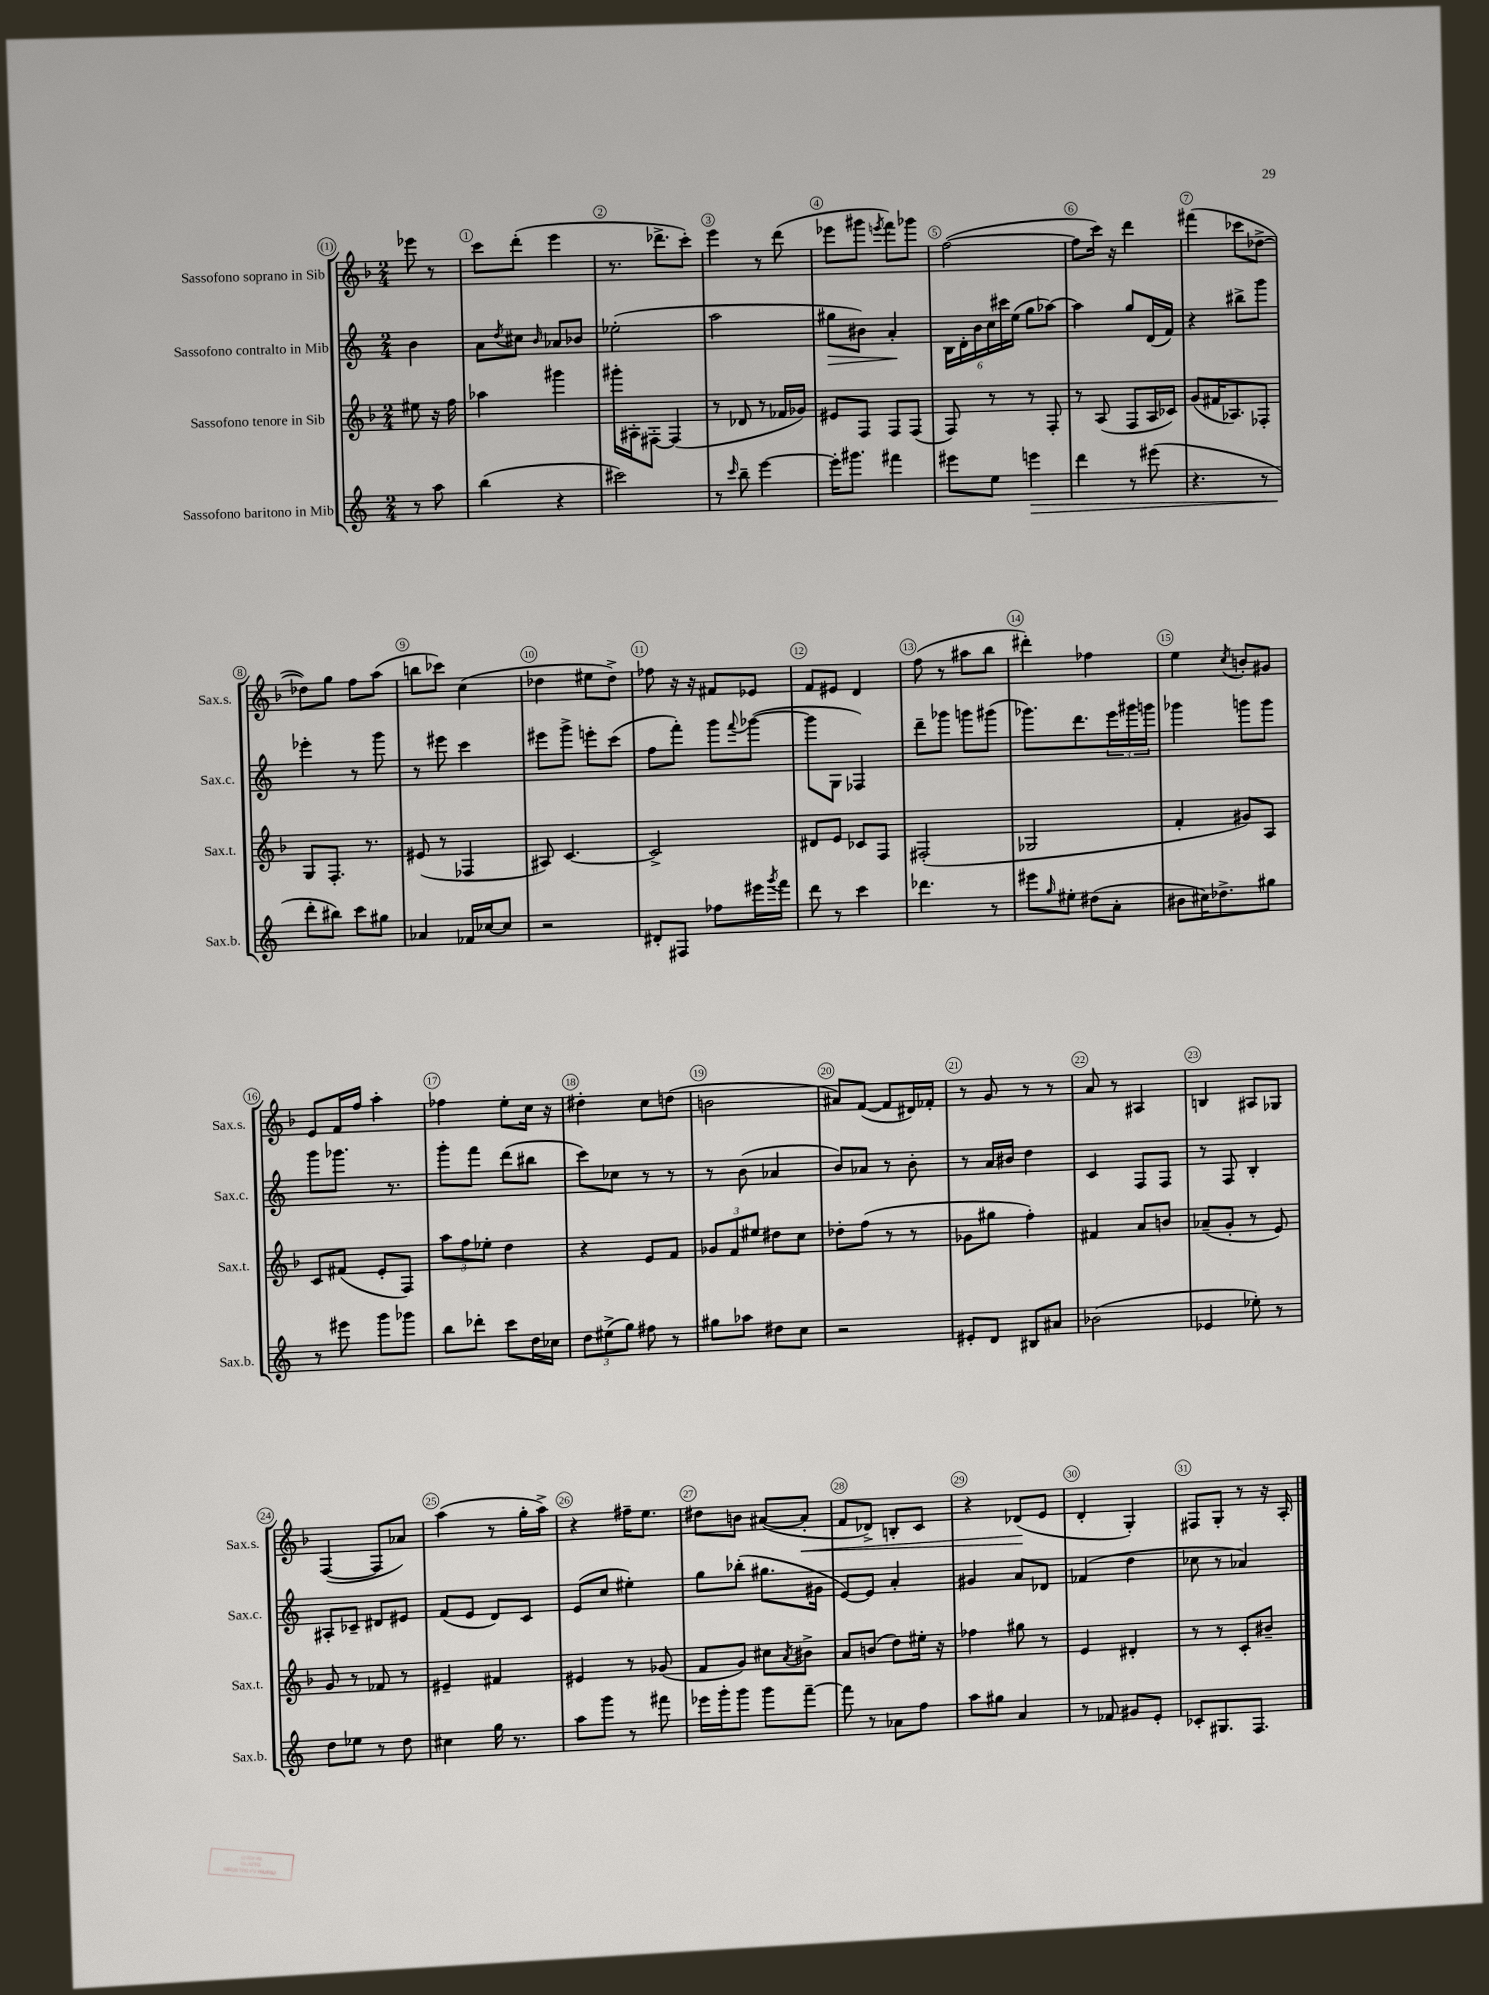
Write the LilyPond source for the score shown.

<<
\new StaffGroup <<
\new Staff = "s0" \with { instrumentName = "Sassofono soprano in Sib" shortInstrumentName = "Sax.s." } {
    \clef treble \key f \major \numericTimeSignature \time 2/4 \partial 4
    ees'''8 r8 |
    c'''8 d'''8-.( e'''4 |
    r8. des'''8.-> c'''8-.) |
    e'''4 r8 d'''8( |
    ees'''8 gis'''8 \acciaccatura { e'''8 } f'''8) ges'''8 |
    f''2~( |
    f''8 c'''16) r16 d'''4 |
    fis'''4( ces'''8 des''8~-> |
    des''8) g''8 f''8 a''8( |
    b''8 ces'''8) c''4( |
    des''4 eis''8 des''8->) |
    fes''8 r16 r16 fis'8 ees'8 |
    f'8 eis'8 d'4 |
    f''8( r8 ais''8 bes''8 |
    dis'''4-.) fes''4 |
    e''4 \acciaccatura { c''8 } b'8-. gis'8 |
    e'8 f'16 f''16 a''4-. |
    fes''4 e''8-. c''16 r16 |
    dis''4-. c''8 d''8( |
    b'2 |
    ais'8) f'8~( f'8 dis'16) fes'16-. |
    r8 g'8 r8 r8 |
    a'8 r8 ais4 |
    b4 ais8 ges8 |
    f4~( f8 aes'8) |
    a''4( r8 g''16-. a''16->) |
    r4 fis''16-- e''8. |
    dis''8 b'8 ais'8~( ais'8-.\< |
    f'8 des'8->) b8-. c'8 |
    r4 des'8\!( e'8 |
    d'4-. g4-.) |
    fis8 g8-. r8 r16 a16-. \bar "|." |
}
\new Staff = "s1" \with { instrumentName = "Sassofono contralto in Mib" shortInstrumentName = "Sax.c." } {
    \clef treble \key c \major \numericTimeSignature \time 2/4 \partial 4
    b'4 |
    a'8 \acciaccatura { d''8 } cis''8 \grace { b'16 } aes'8 bes'8 |
    ees''2-.( |
    a''2 |
    gis''8\> bis'8) a'4-.\! |
    \tuplet 6/4 { b16 d'16-. b'16 c''16 cis'''16 e''16( } g''8 aes''8~) |
    aes''4 g''8 d'16( f'16) |
    r4 bis''8-> g'''8 |
    ees'''4-. r8 g'''8 |
    r8 eis'''8 c'''4 |
    eis'''8 g'''8-> e'''8-. c'''8( |
    f''8 f'''8-.) g'''8 \appoggiatura { f'''8 } ges'''8~( |
    ges'''8 g8 fes4) |
    d'''8-- ges'''8 g'''8 gis'''8( |
    ges'''8.) d'''8. \tuplet 3/2 { e'''16 gis'''16 g'''16 } |
    ges'''4 g'''8 g'''8 |
    g'''8 ges'''8. r8. |
    g'''8-. f'''8 d'''8( bis''8 |
    c'''8) ces''8 r8 r8 |
    r8 b'8( aes'4 |
    b'8) aes'8 r8 b'8-. |
    r8 a'16 bis'16 d''4 |
    c'4 f8 f8 |
    r8 f8 b4-. |
    ais8-. ces'8-- dis'8 eis'8 |
    f'8( e'8 d'8) c'8 |
    e'8( c''8 eis''4-.) |
    g''8 bes''8-.( gis''8. gis'16 |
    e'8~) e'8 a'4-. |
    gis'4 a'8 des'8 |
    fes'4( d''4 |
    ces''8 r8 aes'4) \bar "|." |
}
\new Staff = "s2" \with { instrumentName = "Sassofono tenore in Sib" shortInstrumentName = "Sax.t." } {
    \clef treble \key f \major \numericTimeSignature \time 2/4 \partial 4
    eis''8 r16 f''16 |
    aes''4 gis'''4 |
    gis'''16-. ais16-. fis8~-. fis4( |
    r8 des'8 r8 fes'16 ges'16) |
    eis'8 f8 f8 f8( |
    f8) r8 r8 f8-. |
    r8 a8( f8 a16 ces'16) |
    g'8( fis'16 aes8.) fes8-. |
    g8 f8.-. r8. |
    eis'8( r8 fes4 |
    ais8) c'4.~ |
    c'2-> |
    dis'8 e'8 ces'8 f8 |
    fis2-.( |
    ges2 |
    f'4-. gis'8) a8 |
    c'8 fis'8( e'8-. f8) |
    \tuplet 3/2 { a''8 f''8 ees''8-. } d''4 |
    r4 e'8 f'8 |
    \tuplet 3/2 { ges'8 f'8 eis''8 } dis''8 c''8 |
    des''8-. f''8( r8 r8 |
    ges'8 gis''8 f''4-.) |
    fis'4 a'8 b'8 |
    aes'8--( g'8-. r8 e'8) |
    g'8 r8 fes'8 r8 |
    eis'4-- fis'4 |
    eis'4 r8 ges'8( |
    f'8 g'8) cis''8 \acciaccatura { a'8 } bis'8-> |
    a'8 b'8( d''8) eis''16-. r16 |
    fes''4 gis''8 r8 |
    e'4 dis'4-. |
    r8 r8 c'8-. bis'8-- \bar "|." |
}
\new Staff = "s3" \with { instrumentName = "Sassofono baritono in Mib" shortInstrumentName = "Sax.b." } {
    \clef treble \key c \major \numericTimeSignature \time 2/4 \partial 4
    r8 a''8 |
    b''4( r4 |
    cis'''2) |
    r8 \grace { c'''16 } b''8-- e'''4~ |
    e'''16-. gis'''8. fis'''4 |
    eis'''8 e''8 e'''4\> |
    d'''4 r8 eis'''8( |
    r4. r8 |
    d'''8-.\! bis''8) c'''8 gis''8 |
    aes'4 fes'16 ces''16~ ces''8 |
    r2 |
    dis'8-. fis8 fes''8 eis'''16 \acciaccatura { g'''8 } f'''16 |
    d'''8 r8 c'''4 |
    des'''4. r8 |
    eis'''8 \grace { g''16 } eis''8-. dis''8( a'8-. |
    bis'8 cis''16) des''8.-> gis''8 |
    r8 eis'''8 g'''8 ges'''8 |
    b''8 des'''8-. c'''8 d''16 ces''16 |
    \tuplet 3/2 { d''8 eis''8->( g''8) } fis''8 r8 |
    gis''8 aes''8 dis''8 c''8 |
    r2 |
    eis'8-. d'8 bis8 ais'8 |
    bes'2( |
    ees'4 ees''8-.) r8 |
    d''8 ees''8 r8 d''8 |
    cis''4 g''16 r8. |
    a''8 g'''8 r8 fis'''8 |
    ees'''16 g'''16-. g'''8 g'''8 f'''8~-- |
    f'''8 r8 aes'8 f''8 |
    a''8 gis''8 a'4 |
    r8 fes'8 gis'8 e'8-. |
    ces'8-. gis8. f8. \bar "|." |
}
>>
>>
\layout { \context { \Score \override BarNumber.break-visibility = ##(#f #t #t) barNumberVisibility = #all-bar-numbers-visible \override BarNumber.stencil = #(make-stencil-circler 0.1 0.3 ly:text-interface::print) } }
